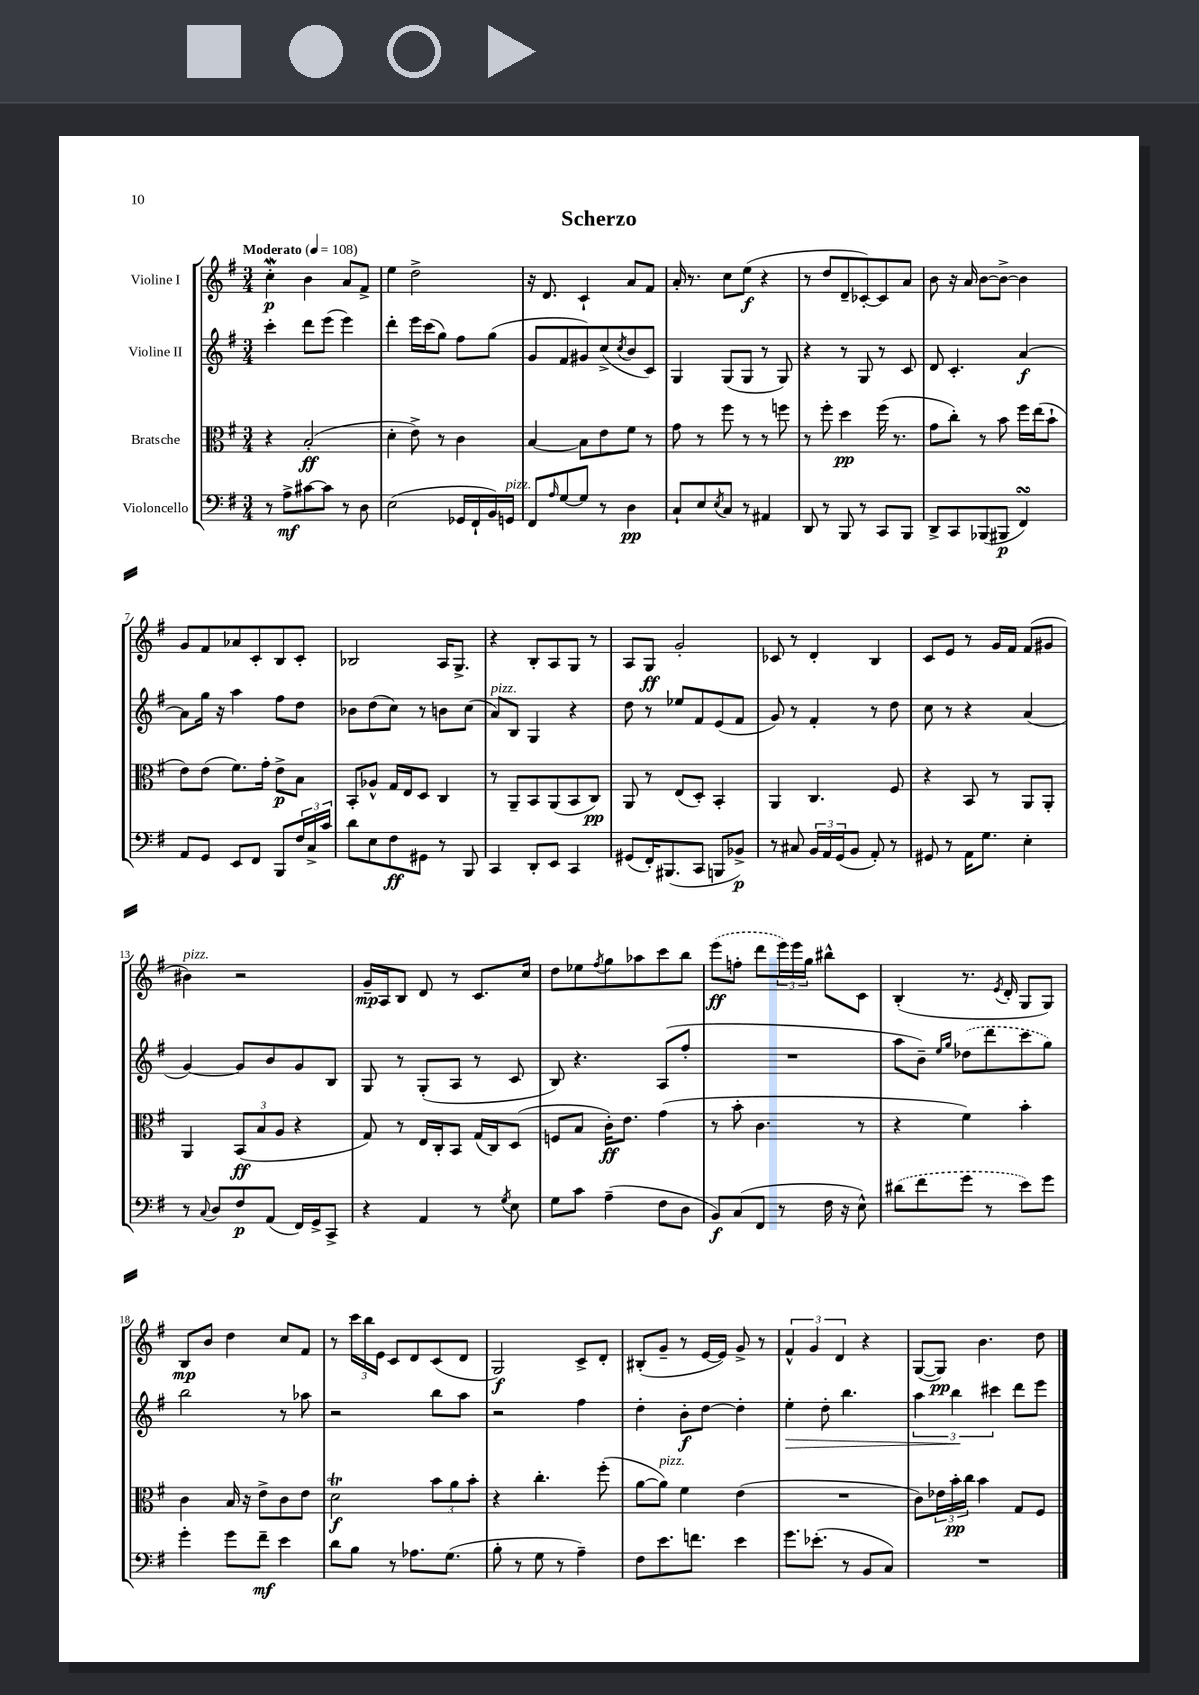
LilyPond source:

\header { title = "Scherzo" }
<<
\new StaffGroup <<
\new Staff = "s0" \with { instrumentName = "Violine I" } {
    \clef treble \key g \major \numericTimeSignature \time 3/4 \tempo "Moderato" 4 = 108
    c''4-.\mordent\p b'4 a'8 fis'8-> |
    e''4 d''2-> |
    r16 d'8. c'4-! a'8 fis'8 |
    a'16-. r8. c''8 e''8\f( r4 |
    r8 d''8 d'8-- ces'8~-.) ces'8 a'8 |
    b'8 r16 a'16 b'8~ b'8~-> b'4 |
    g'8 fis'8 aes'8 c'8-. b8 c'8-. |
    bes2 a16 g8.-> |
    r4 b8-. a8 g8 r8 |
    a8 g8\ff g'2-. |
    ces'8 r8 d'4-. b4 |
    c'8 e'8 r8 g'16 fis'16 fis'8( gis'8 |
    bis'4^\markup { \italic "pizz." }) r2 |
    g'16--\mp a16 b8 d'8 r8 c'8. c''16 |
    d''8 ees''8 \acciaccatura { fis''8 } g''8 aes''8 c'''8 b''8 |
    \once \slurDashed e'''8\ff( f''8-. d'''8 \tuplet 3/2 { e'''16) e'''16 g''16 } bis''8-^ c'8 |
    b4-.( r8. \acciaccatura { e'8 } d'16-. g8 g8) |
    b8\mp b'8 d''4 c''8 fis'8 |
    r8 \tuplet 3/2 { c'''16 b''16 e'16 } c'8 d'8 c'8( d'8 |
    g2\f) c'8-> d'8-. |
    bis8-.( g'8-- r8 e'16~ e'16) g'8-> r8 |
    \tuplet 3/2 { fis'4-^ g'4 d'4 } r4 |
    g8~( g8\pp) b'4. d''8 \bar "|." |
}
\new Staff = "s1" \with { instrumentName = "Violine II" } {
    \clef treble \key g \major \numericTimeSignature \time 3/4
    c'''4-. d'''8 e'''8( e'''4) |
    d'''4-. e'''16 c'''16( g''8) fis''8 g''8( |
    g'8 fis'8 gis'8) c''8->( \acciaccatura { c''8 } b'8 c'8) |
    g4 g8( g8 r8 g8) |
    r4 r8 g8 r8 c'8 |
    d'8 c'4.-. a'4~\f |
    a'8 g''16 r16 a''4 fis''8 d''8 |
    bes'8 d''8( c''8) r8 b'8 c''8( |
    a'8^\markup { \italic "pizz." }) b8 g4 r4 |
    d''8 r8 ees''8 fis'8 e'8( fis'8 |
    g'8) r8 fis'4-. r8 d''8 |
    c''8 r8 r4 a'4( |
    g'4~) g'8 b'8 g'8 b8 |
    g8 r8 g8-.( a8 r8 c'8 |
    b8) r4. a8( fis''8-. |
    R2. |
    a''8 b'8--) \grace { e''16 g''16 } \once \slurDashed des''8( d'''8 c'''8 g''8) |
    b''2 r8 aes''8 |
    r2 b''8 a''8 |
    r2 fis''4 |
    d''4-. b'8-.\f d''8~ d''4-. |
    e''4-.\> d''8-. b''4. |
    \tuplet 3/2 { a''4 b''4\! cis'''4 } d'''8 e'''8 \bar "|." |
}
\new Staff = "s2" \with { instrumentName = "Bratsche" } {
    \clef alto \key g \major \numericTimeSignature \time 3/4
    r4 b2-.\ff( |
    d'4-. e'8->) r8 c'4 |
    b4~ b8 e'8 fis'8 r8 |
    g'8 r8 fis''8 r8 r8 f''8 |
    r8 fis''8-. d''4\pp fis''16( r8. |
    g'8 c''8-.) r8 b'8 fis''16 e''16( b'8-! |
    e'8) e'8( fis'8.) g'16-. e'8->\p b8 |
    b,8-. aes8-^ g16 e16 d8 c4 |
    r8 a,8-- b,8 a,8( b,8 c8\pp) |
    a,8 r8 e8( d8-.) b,4-. |
    a,4 c4. fis8 |
    r4 b,8 r8 a,8 a,8-. |
    a,4 \tuplet 3/2 { b,8\ff( b8 a8 } r4 |
    g8) r8 e16 c16-. b,8 g16( c16) d8( |
    f8 b8 c'16-.\ff) e'8. g'4( |
    r8 b'8-. c'4. r8 |
    r4 fis'4) b'4-. |
    c'4 b16 r16 e'8-> c'8 e'8 |
    d'2\trill\f \tuplet 3/2 { b'8 a'8 b'8-. } |
    r4 c''4.-. fis''8-.( |
    a'8~ a'8^\markup { \italic "pizz." }) fis'4 e'4( |
    R2. |
    c'8) \tuplet 3/2 { ees'16 b'16-.\pp c''16 } b'4 g8 fis8 \bar "|." |
}
\new Staff = "s3" \with { instrumentName = "Violoncello" } {
    \clef bass \key g \major \numericTimeSignature \time 3/4
    r8 a8->\mf cis'8~ cis'8 r8 d8 |
    e2( ges,16 fis,16-! b,16) g,16^\markup { \italic "pizz." } |
    fis,8 \grace { a16 } g8~ g8 r8 d4\pp |
    c8-! e8 \acciaccatura { e8 } c8 r8 ais,4 |
    d,8 r8 b,,8 r8 c,8 b,,8 |
    d,8-> c,8 bes,,8( bis,,8\p fis,4\turn) |
    a,8 g,8 e,8 fis,8 b,,8 \tuplet 3/2 { fis16 c16-> c'16 } |
    d'8 e8 fis8\ff gis,8 r8 b,,8 |
    c,4 d,8-. e,8 c,4 |
    gis,8( fis,16-.) bis,,8.( c,8 b,,8 bes,8->\p) |
    r8 cis8 \tuplet 3/2 { b,16 a,16 g,16( } b,8 a,8-.) r8 |
    gis,8 r8 a,16 g8. e4-. |
    r8 \appoggiatura { c8 } d8 fis8\p a,8( fis,16) g,16-> c,8-> |
    r4 a,4 r8 \acciaccatura { g8 } e8 |
    g8 c'8 a4--( fis8 d8 |
    b,8\f) c8( fis,8 r8 fis16 r16 e8-^) |
    \once \slurDashed dis'8( fis'8 g'8 r8 e'8) g'8 |
    g'4-. g'8 fis'8--\mf e'4 |
    d'8 b8 r8 aes8. g8.( |
    b8-. r8 g8 r8 a4--) |
    fis8 e'8. f'8. e'4 |
    g'8. ees'8.-.( r8 b,8 c8) |
    R2. \bar "|." |
}
>>
>>
